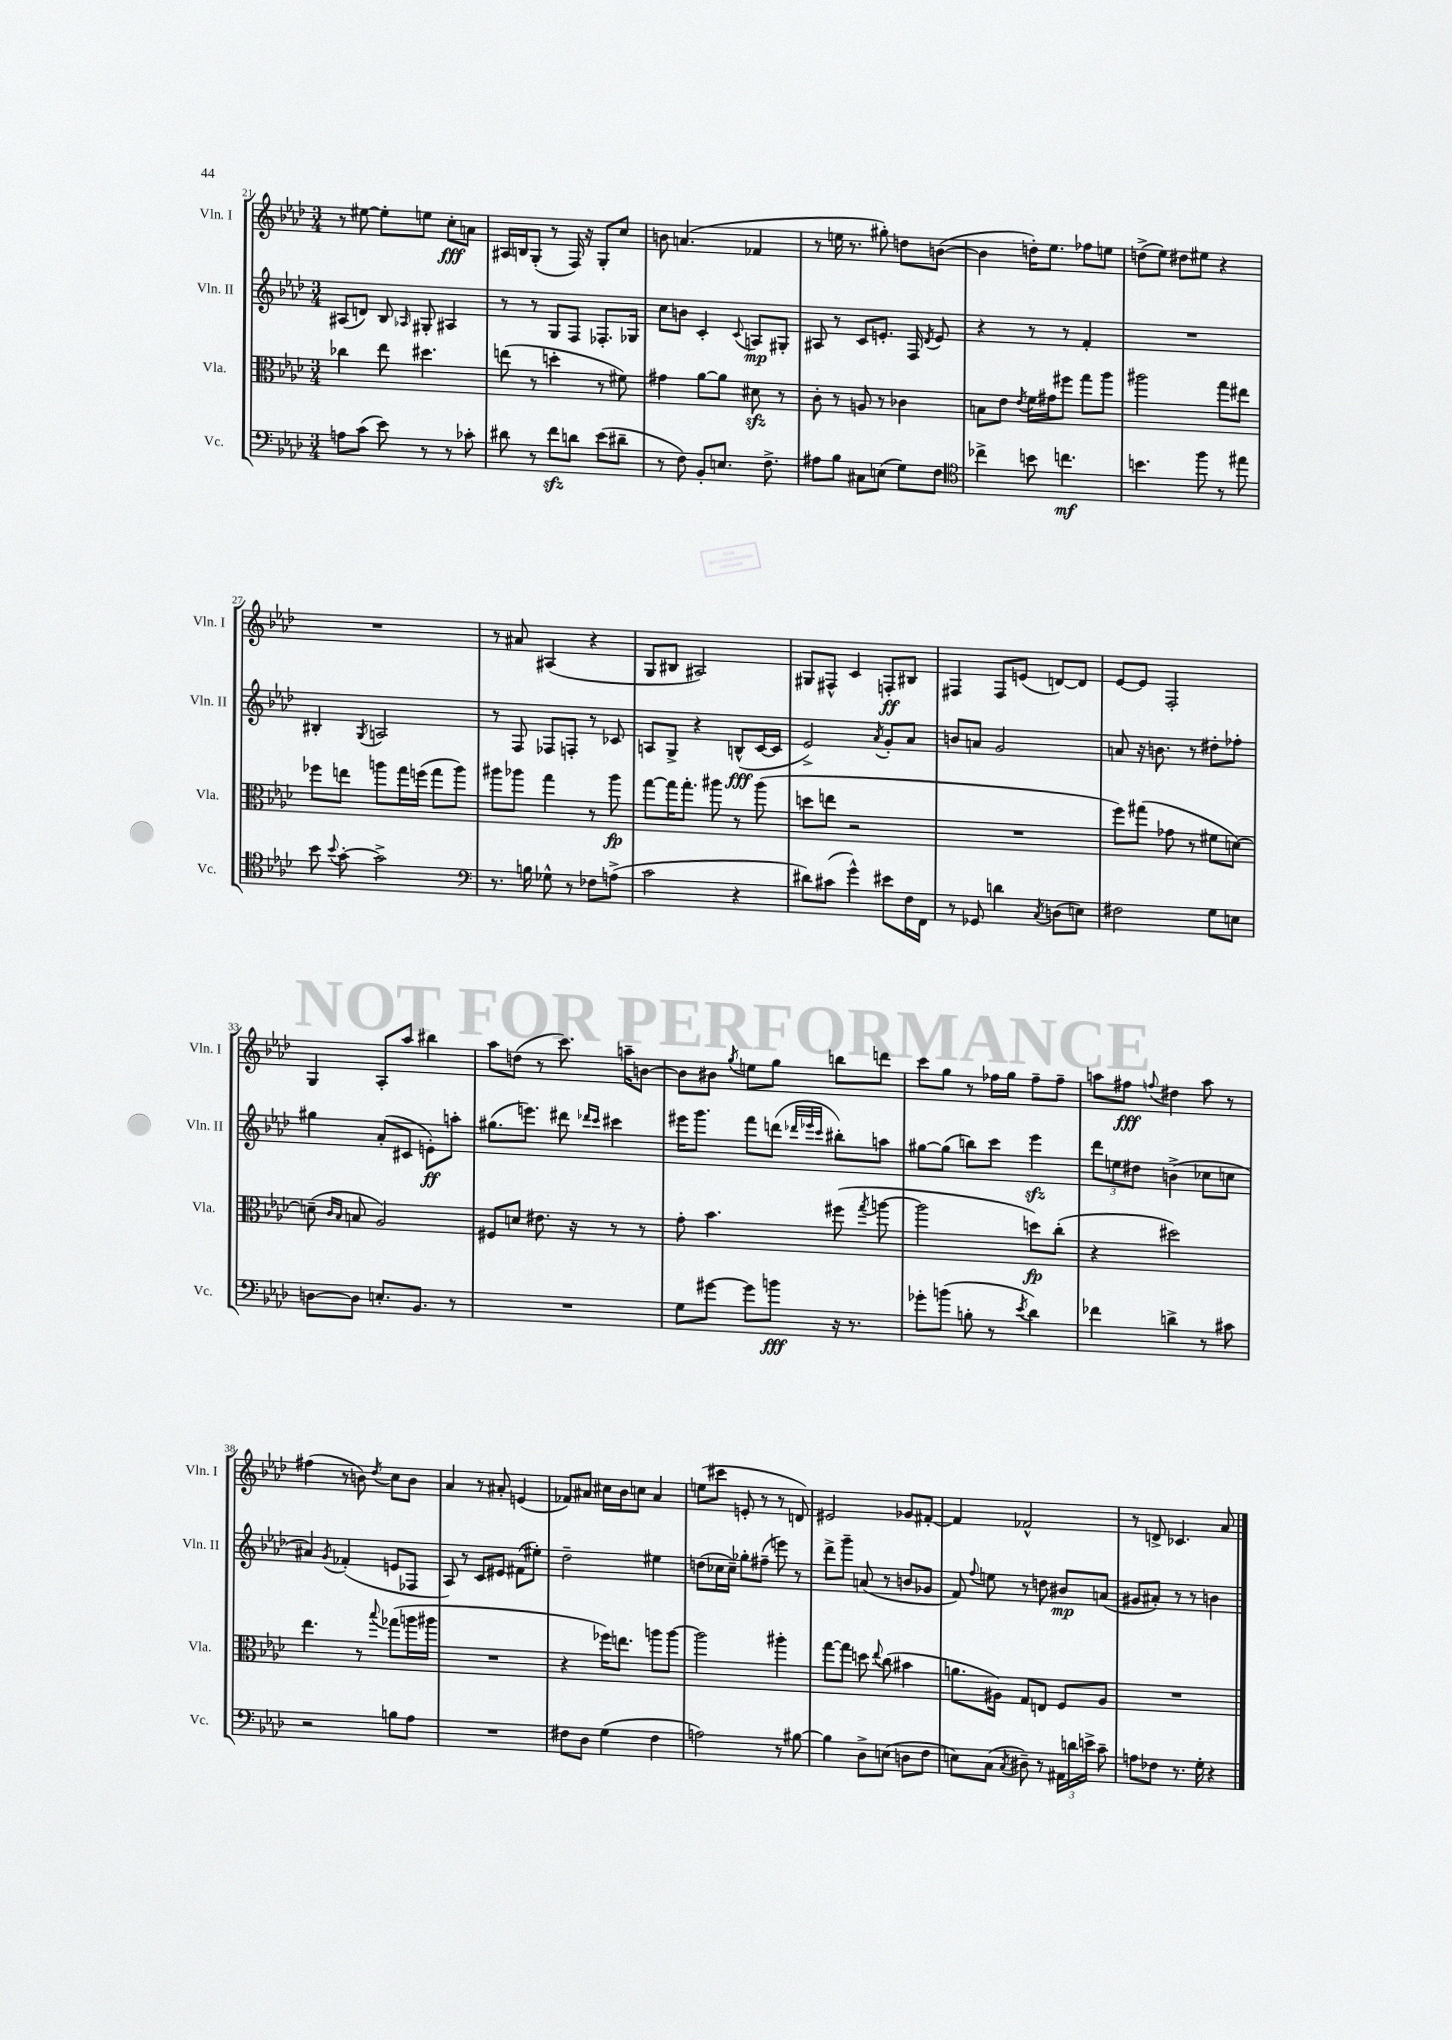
<<
\new StaffGroup <<
\new Staff = "s0" \with { instrumentName = "Vln. I" shortInstrumentName = "Vln. I" } {
    \clef treble \key aes \major \numericTimeSignature \time 3/4
    \autoBeamOff r8 eis''8~ eis''8[-. e''8] c''8[-.\fff a'8] |
    ais16[ b16 g8]-.( r8 f16) r16 g8[-. c''8] |
    b'8 a'4.( fes'4 |
    r8 e''16 r8. gis''8-.) d''8[ b'8]~( |
    b'4 d''16[-.) ees''8.] fes''8[ e''8] |
    d''8[->( ees''8]) dis''8[ eis''8] r4 |
    R2. |
    r8 ais'8 ais4( r4 |
    g8[ bis8] ais2) |
    gis8[ fis8]-^ c'4 f8[-.\ff bis8] |
    fis4 fis8[ e'8]( d'8[~) d'8] |
    ees'8[~ ees'8] f2-. |
    g4 aes8[-. aes''8] bis''4 |
    aes''8[ d''8]( r8 c'''8.) a''16[-- b'8]~ |
    b'8[ bis'8] \acciaccatura { g''8 } e''8[ g''8] b''8[ d'''8] |
    c'''8[ g''8] r8 fes''16[ g''16] fes''8[-- fes''8]-- |
    a''8[ fis''8]\fff \appoggiatura { f''8 } dis''4 a''8 r8 |
    fis''4( r8 b'8) \acciaccatura { des''8 } c''8[ b'8] |
    aes'4 r8 ais'8-. e'4( |
    fes'8[) ais'8] cis''16[ bes'16 c''8] ais'4 |
    e''8[( cis'''8] e'8-. r8 r8 d'8) |
    eis'2 ges'8[ fis'8]~-. |
    fis'4 fes'2-^ |
    r8 d'8-> ces'4. aes'8 \bar "|." |
}
\new Staff = "s1" \with { instrumentName = "Vln. II" shortInstrumentName = "Vln. II" } {
    \clef treble \key aes \major \numericTimeSignature \time 3/4
    \autoBeamOff ais8[( d'8]) bes8 \grace { aes16 } gis8-. ais4 |
    r8 r8 g8[ f8] fes8.[-. ges16] |
    c''8[ b'8] c'4-. \appoggiatura { c'8 } a8[\mp gis8]-. |
    ais8 r8 c'8[ e'8.]-. f16 \acciaccatura { des'8 } e'8 |
    r4 r8 r8 f'4-. |
    R2. |
    bis4-. \acciaccatura { g8 } a2 |
    r8 f8 fes8[ f8]-. r8 ces'8 |
    a8[ g8]-> r4 b8[-^\fff( c'16~ c'16] |
    ees'2->) \acciaccatura { aes'8 } g'8[-. aes'8] |
    b'8[ a'8] g'2 |
    a'8 r16 b'8. r8 dis''8[-. fes''8]-. |
    gis''4 aes'8[-.( cis'8] e'8[-.\ff) a''8]-. |
    gis''8.[( e'''8.]) dis'''8 \grace { des'''16[ c'''16] } cis'''4 |
    eis'''16[ g'''8.] f'''8[ d'''8]( \grace { des'''32[ ees'''32 c'''32] } bis''8[-.) a''8] |
    gis''8[~ gis''8]( b''8[) c'''8] ees'''4\sfz |
    \tuplet 3/2 { des'''8[ e''8 dis''8] } b'4->( ces''8[ c''8] |
    ais'4) \acciaccatura { g'8 } fes'4-.( e'8[ fes8] |
    aes8) r8 c'8[ eis'8] fis'8[( eis''8]-.) |
    des''2-- eis''4 |
    d''8[( ces''16 ces''16]--) ges''8[-. fis''8]--( e'''8) r8 |
    des'''8[-> g'''8]-- a'8( r8 b'8[ ges'8] |
    f'8) \appoggiatura { f''8 } e''8 r8 d''8 bis'8[\mp a'8]( |
    gis'8[ ais'8]-.) r8 r8 b'4 \bar "|." |
}
\new Staff = "s2" \with { instrumentName = "Vla." shortInstrumentName = "Vla." } {
    \clef alto \key aes \major \numericTimeSignature \time 3/4
    \autoBeamOff ces''4 ees''8 dis''4. |
    e''8( r8 d''4-. r8 fis'8) |
    gis'4 aes'8[~ aes'8] dis'8\sfz r8 |
    c'8-. r8 a8 r8 ces'4 |
    b8[ ees'8] \acciaccatura { ees'8 } f'16[ gis'16 fis''8] g''8[ aes''8] |
    ais''2 g''8[ eis''8] |
    fes''8[ e''8] a''8[ g''16 f''16]( g''8[ a''8]) |
    ais''8[ aes''8] g''4 r8 aes''8\fp |
    g''8[~ g''16 g''8.]-. ais''8 r8 ais''8( |
    d''8[ e''8] r2 |
    R2. |
    f''8[) gis''8]( ges'8 r8 fis'8[ d'8]~) |
    d'8--( \grace { c'16[ bes16] } b8 aes2) |
    fis8[ d'8] eis'8. r16 r8 r8 |
    g'8-. bes'4. fis''8( \acciaccatura { g''8 } a''8~ |
    a''2 d''8[\fp) c''8]-.( |
    r4 dis''2) |
    ees''4. r8 \appoggiatura { bes''8 } ges''8[( a''16 ais''16] |
    R2. |
    r4 fes''16[) e''8.] a''8[ a''8]~ |
    a''2 ais''4-. |
    g''8[~ g''8] d''8 \appoggiatura { ees''8 } c''8( bis'4 |
    a'8.[ ais16]) g8[ e8] f8[ ais8] |
    R2. \bar "|." |
}
\new Staff = "s3" \with { instrumentName = "Vc." shortInstrumentName = "Vc." } {
    \clef bass \key aes \major \numericTimeSignature \time 3/4
    \autoBeamOff a8[ c'8]( ees'8) r8 r8 ces'8-. |
    dis'8 r8 f'8[\sfz d'8] ees'8[( dis'8]-- |
    r8 f8) bes,8[-. e8.] f8.-> |
    ais8[ bes8] cis8[ e8]( g8[) f8] |
    \clef tenor ces''4-> b'8 c''4.\mf |
    b'4. f''8 r8 eis''8 |
    bes'8 \appoggiatura { bes'8 } g'8~-. g'2-> |
    \clef bass r8. b16 ges8-^ r8 fes8[ a8]->( |
    c'2 r4 |
    dis'8[) cis'8]( g'4-^) eis'8[ f16 f,16] |
    r8 ges,8 d'4 \acciaccatura { c8 } d8[( e8]) |
    fis2 g8[ e8] |
    d8[~ d8] e8.[-. bes,8.] r8 |
    R2. |
    g8[ gis'8]~ gis'8[ b'8]\fff r16 r8. |
    ges'8[-. b'8]( b8-. r8 \acciaccatura { ees'8 } des'4) |
    fes'4 d'4-> r8 cis'8 |
    r2 b8[ aes8] |
    R2. |
    fis8[ des8] g4( fis4 |
    a2) r8 bis8~ |
    bis4 des8[-> e8]( d8[ f8] |
    e8[) c8]( \acciaccatura { c8 } dis8--) r8 \tuplet 3/2 { ais,16[ d'16 e'16]-> } c'8-- |
    a8[ fes8] r8. g16-. r4 \bar "|." |
}
>>
>>
\layout { \context { \Score currentBarNumber = #21 } }
